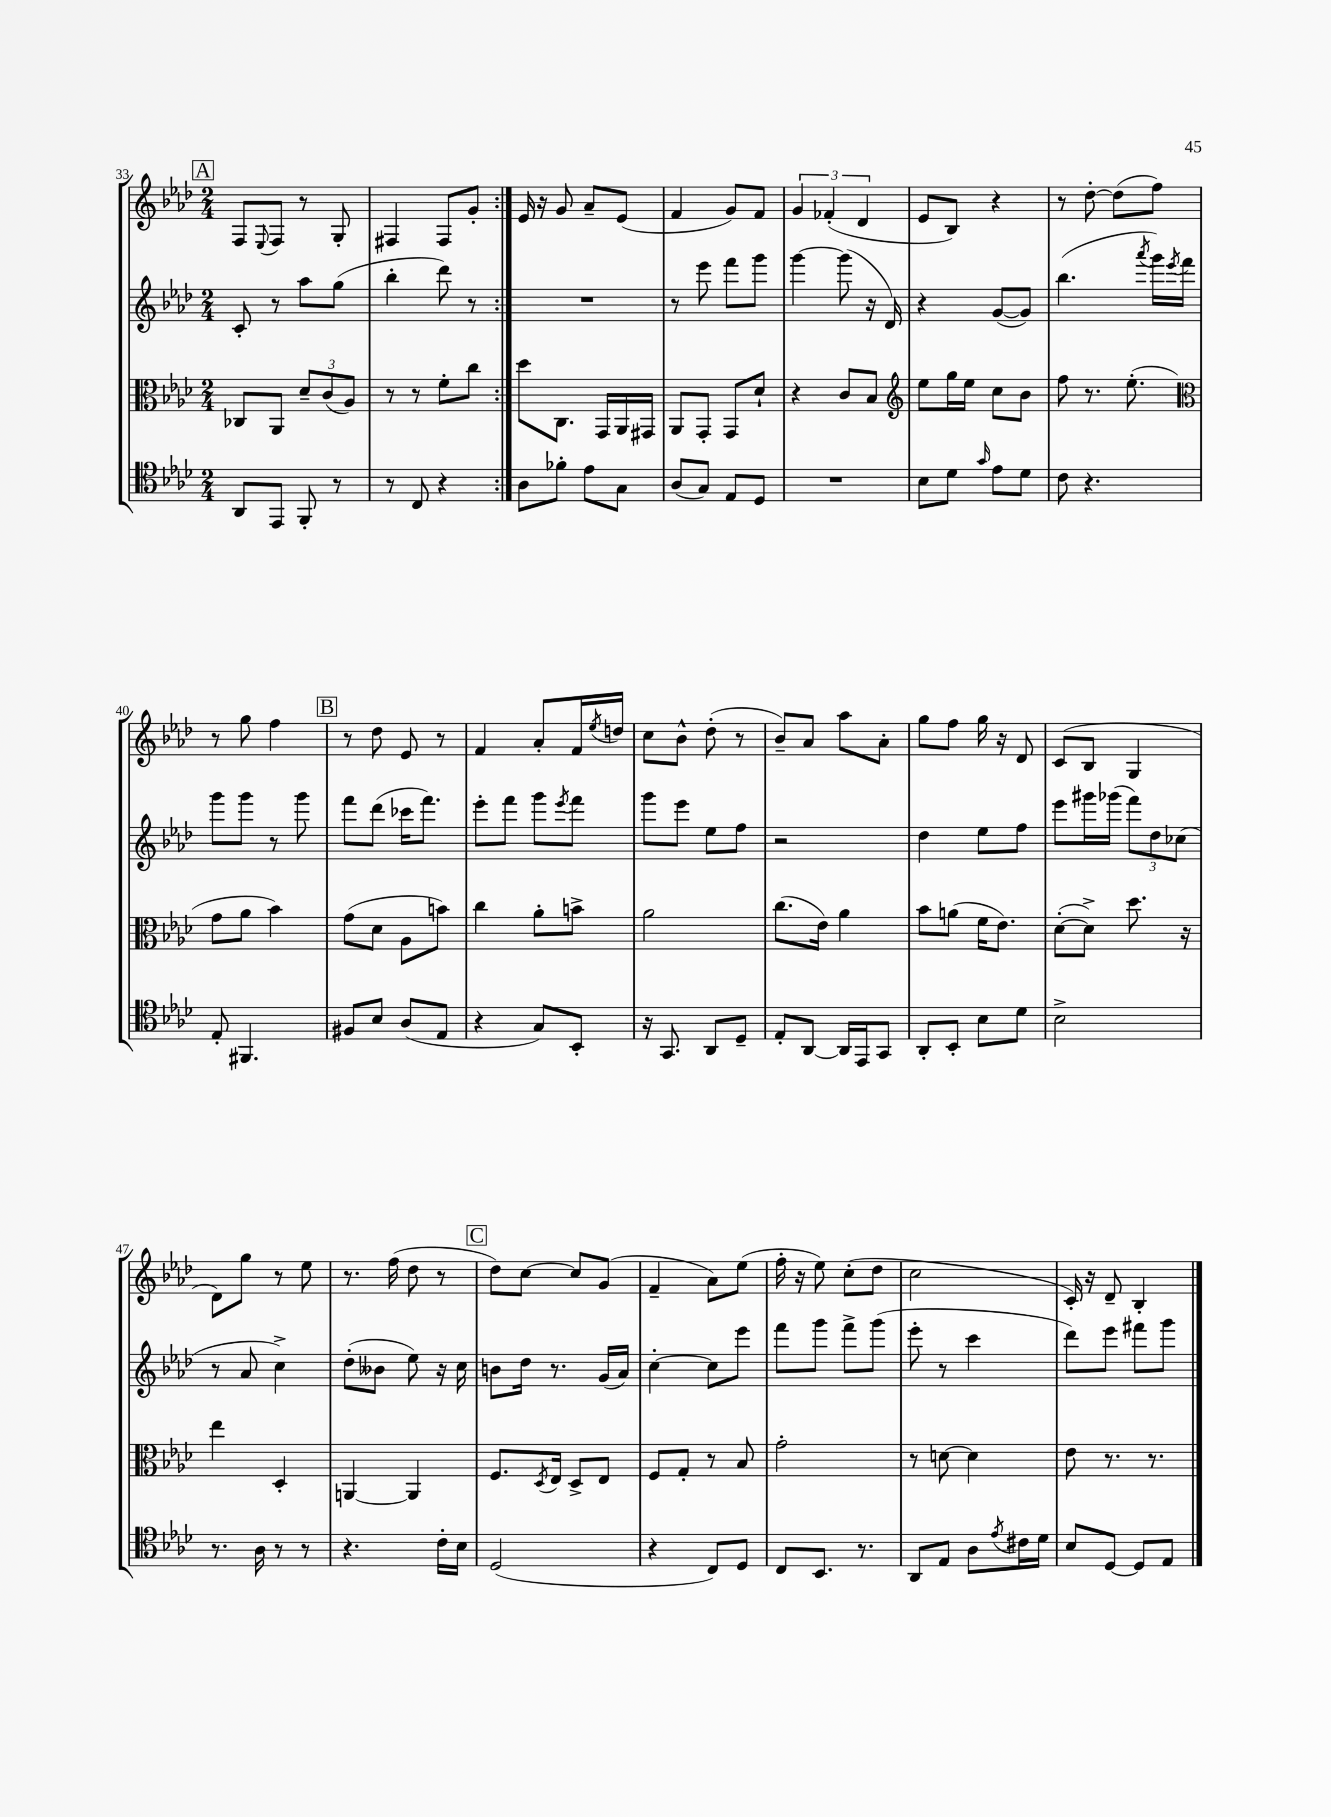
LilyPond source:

<<
\new StaffGroup <<
\new Staff = "s0" {
    \clef treble \key aes \major \numericTimeSignature \time 2/4
    \repeat volta 2 { \mark \markup { \box "A" } f8 \appoggiatura { ees8 } f8 r8 g8-. |
    fis4 fis8 g'8-. | }
    ees'16 r16 g'8 aes'8-- ees'8( |
    f'4 g'8) f'8 |
    \tuplet 3/2 { g'4 fes'4-.( des'4 } |
    ees'8 bes8) r4 |
    r8 des''8~-. des''8( f''8) |
    r8 g''8 f''4 |
    \mark \markup { \box "B" } r8 des''8 ees'8 r8 |
    f'4 aes'8-. f'16 \acciaccatura { ees''8 } d''16 |
    c''8 bes'8-^ des''8-.( r8 |
    bes'8--) aes'8 aes''8 aes'8-. |
    g''8 f''8 g''16 r16 des'8 |
    c'8( bes8 g4 |
    des'8) g''8 r8 ees''8 |
    r8. f''16( des''8 r8 |
    \mark \markup { \box "C" } des''8) c''8~ c''8 g'8( |
    f'4-- aes'8) ees''8( |
    f''16-. r16 ees''8) c''8-.( des''8 |
    c''2 |
    c'16-.) r16 des'8-- bes4-. \bar "|." |
}
\new Staff = "s1" {
    \clef treble \key aes \major \numericTimeSignature \time 2/4
    \repeat volta 2 { \mark \markup { \box "A" } c'8-. r8 aes''8 g''8( |
    bes''4-. des'''8) r8 | }
    R2 |
    r8 ees'''8 f'''8 g'''8 |
    g'''4~ g'''8( r16 des'16) |
    r4 g'8~( g'8) |
    bes''4.( \acciaccatura { aes'''8 } g'''16) \acciaccatura { ees'''8 } f'''16 |
    g'''8 g'''8 r8 g'''8 |
    \mark \markup { \box "B" } f'''8 des'''8( ces'''16 f'''8.) |
    ees'''8-. f'''8 g'''8 \acciaccatura { ees'''8 } f'''8 |
    g'''8 ees'''8 ees''8 f''8 |
    r2 |
    des''4 ees''8 f''8 |
    ees'''8 gis'''16 ges'''16( \tuplet 3/2 { f'''8) des''8 ces''8( } |
    r8 aes'8 c''4->) |
    des''8-.( beses'8 ees''8) r16 c''16 |
    \mark \markup { \box "C" } b'8 des''16 r8. g'16( aes'16) |
    c''4~-. c''8 ees'''8 |
    f'''8 g'''8 f'''8-> g'''8( |
    ees'''8-. r8 c'''4 |
    des'''8) ees'''8 fis'''8 g'''8 \bar "|." |
}
\new Staff = "s2" {
    \clef alto \key aes \major \numericTimeSignature \time 2/4
    \repeat volta 2 { \mark \markup { \box "A" } ces8 aes,8 \tuplet 3/2 { des'8-- c'8( aes8) } |
    r8 r8 f'8-. c''8 | }
    des''8 c8. g,16 aes,16 gis,16 |
    aes,8 g,8-. g,8 des'8-! |
    r4 c'8 bes8 |
    \clef treble ees''8 g''16 ees''16 c''8 bes'8 |
    f''8 r8. ees''8.-.( |
    \clef alto g'8 aes'8 bes'4) |
    \mark \markup { \box "B" } g'8( des'8 aes8 b'8) |
    c''4 aes'8-. b'8-> |
    aes'2 |
    c''8.( ees'16) aes'4 |
    bes'8 a'8( f'16 ees'8.) |
    des'8~-.( des'8->) des''8. r16 |
    ees''4 des4-. |
    a,4~ a,4 |
    \mark \markup { \box "C" } f8. \acciaccatura { des8 } ees16 des8-> ees8 |
    f8 g8-. r8 bes8 |
    g'2-. |
    r8 d'8~ d'4 |
    ees'8 r8. r8. \bar "|." |
}
\new Staff = "s3" {
    \clef tenor \key aes \major \numericTimeSignature \time 2/4
    \repeat volta 2 { \mark \markup { \box "A" } aes,8 ees,8 f,8-. r8 |
    r8 c8 r4 | }
    aes8 fes'8-. ees'8 g8 |
    aes8( g8) ees8 des8 |
    R2 |
    bes8 des'8 \grace { g'16 } ees'8 des'8 |
    c'8 r4. |
    ees8-. fis,4. |
    \mark \markup { \box "B" } fis8 bes8 aes8( ees8 |
    r4 g8) bes,8-. |
    r16 g,8. aes,8 des8-- |
    ees8-. aes,8~ aes,16 ees,16 g,8 |
    aes,8-. bes,8-. bes8 des'8 |
    bes2-> |
    r8. aes16 r8 r8 |
    r4. c'16-. bes16 |
    \mark \markup { \box "C" } des2( |
    r4 c8) des8 |
    c8 bes,8. r8. |
    aes,8 ees8 aes8 \acciaccatura { ees'8 } cis'16 des'16 |
    bes8 des8~ des8 ees8 \bar "|." |
}
>>
>>
\layout { \context { \Score currentBarNumber = #33 } }
